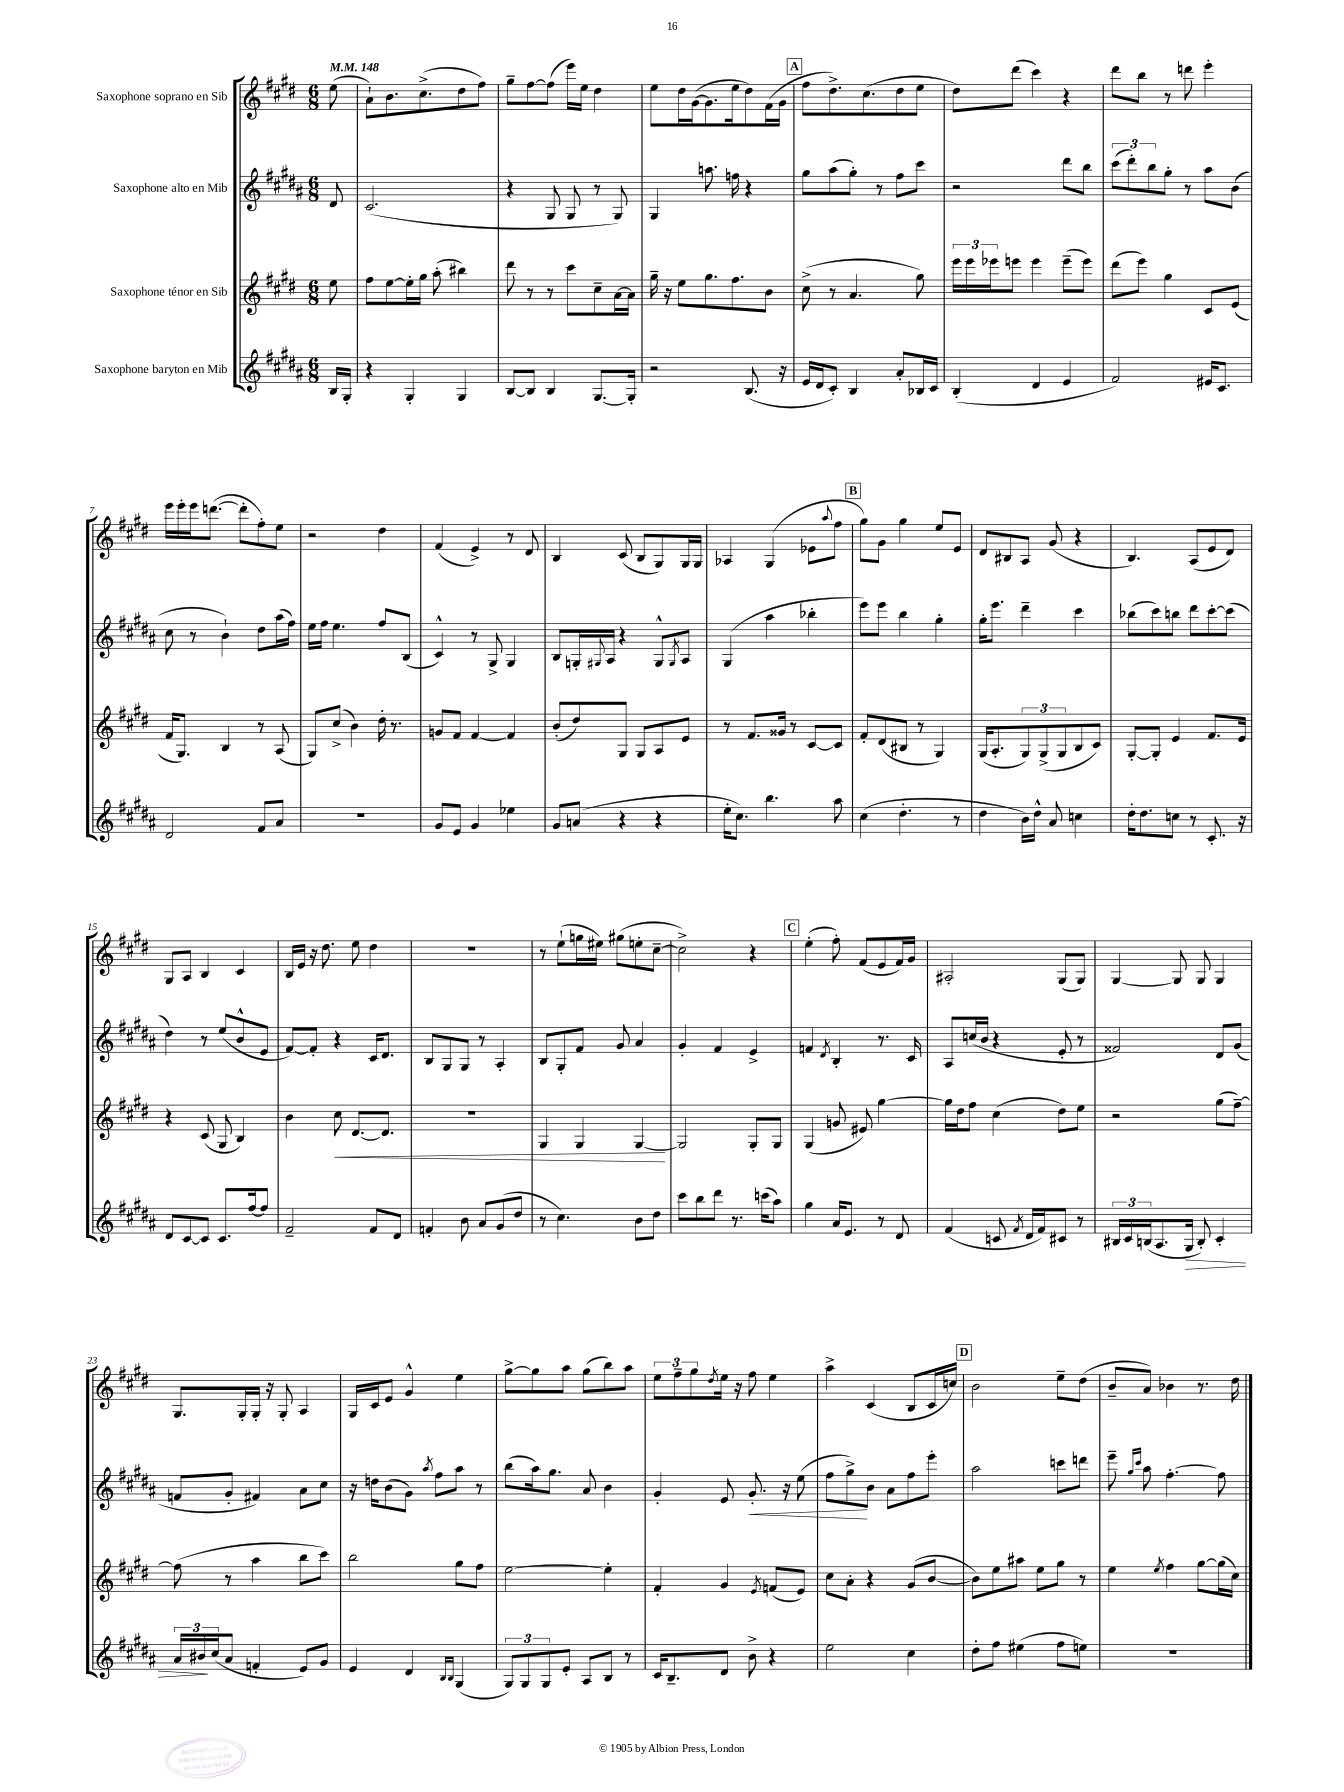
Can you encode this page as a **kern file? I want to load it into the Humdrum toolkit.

**kern	**kern	**kern	**kern
*staff4	*staff3	*staff2	*staff1
*clefG2	*clefG2	*clefG2	*clefG2
*k[f#c#g#d#a#]	*k[f#c#g#d#]	*k[f#c#g#d#a#]	*k[f#c#g#d#]
*M6/8	*M6/8	*M6/8	*M6/8
*MM148	*MM148	*MM148	*MM148
16B	8ee	8d#	(8ee
16G#'	.	.	.
=	=	=	=
4r	8ff#	(2.c#	8a`)
.	[8ee	.	8.b
4G#'	16ee']	.	.
.	16gg#	.	(8.cc#^
.	(8aa'	.	.
4G#	4bb#)	.	8dd#
.	.	.	8ff#)
=	=	=	=
[8B	8ddd#	4r	8gg#~
8B]	8r	.	[8ff#
4B	8r	8G#	(8ff#]
.	8ccc#	8G#	16eee)
.	.	.	16ee
[8.G#	8cc#~	8r	4dd#
.	[16a	8G#)	.
16G#']	16a]	.	.
=	=	=	=
2r	16gg#~	4G#	8ee
.	16r	.	.
.	8ee	.	16dd#
.	.	.	([16g#
.	8.gg#	8.aa	8.g#]
.	8.ff#	16ff	16ee
(8.B	.	4r	8dd#)
.	8b	.	(16f#
16r	.	.	16g#
=	=	=	=
16e	(8cc#^	8gg#	8ff#
16d#	.	.	.
8c#')	8r	(8aa#	8.dd#^)
4B	4.a	8gg#')	.
.	.	.	(8.cc#
.	.	8r	.
8a#'	.	8ff#	8dd#
16B-	8gg#)	8ccc#	8ee
16c#	.	.	.
=	=	=	=
(4B'	24eee	2r	8dd#)
.	24eee	.	.
.	24eee-	.	.
.	8eee	.	(8ddd#
4d#	4eee	.	4ccc#)
4e	(8eee~	8ddd#	4r
.	8eee)	8bb	.
=	=	=	=
2f#)	(8ddd#	(12ccc#	8ddd#
.	.	12ddd#')	.
.	8eee)	.	8bb
.	.	12bb	.
.	4gg#	8gg#'	8r
.	.	8r	8ddd
16e#	8c#	8aa#	4eee'
8.c#	.	.	.
.	(8e	(8b	.
=	=	=	=
2d#	16f#	8cc#	16eee
.	8.G#)	.	16eee'
.	.	8r	16eee
.	.	.	([8.ddd
.	4B	4b`)	.
.	.	.	8ddd']
8f#	8r	8dd#	8ff#')
8a#	(8A	(16aa#	8ee
.	.	16ff#)	.
=	=	=	=
2.r	8G#)	16ee	2r
.	.	16ff#	.
.	(8cc#^	4.ee	.
.	4b)	.	.
.	16dd#'	8ff#	4dd#
.	8.r	.	.
.	.	(8B	.
=	=	=	=
8g#	8g	4c#^^)	(4f#
8e	8f#	.	.
4g#	[4f#	8r	4e^)
.	.	8G#^	.
4ee-	4f#]	4G#	8r
.	.	.	8d#
=	=	=	=
8g#	(8b'	8B	4B
(8a	8dd#)	16G'	.
.	.	8qqG#	.
.	.	16A#	.
4r	8G#	4r	(8c#
.	8G#	.	8B
4r	8A	8G#^^	8G#)
.	.	8qG#	.
.	8e	8A#	16G#
.	.	.	16G#
=	=	=	=
16ee'	8r	(4G#	4A-
8.cc#)	.	.	.
.	8.f#	.	.
4.bb	.	4aa#	(4G#
.	16g##	.	.
.	8r	.	.
.	[8c#	4bb-'	8e-
.	.	.	8qqaa
8aa#	8c#]	.	8ff#
=	=	=	=
(4cc#	8f#'	8eee)	8gg#)
.	(8d#	8eee	8g#
4.dd#'	8B#	4bb	4gg#
.	8r	.	.
.	4G#)	4gg#'	8ee
8r	.	.	8e
=	=	=	=
4dd#	(16G#	16gg#'	8d#
.	8.A'	8.eee	.
.	.	.	8B#
16b)	12G#)	4ddd#~	8A
16dd#^^	.	.	.
.	(12G#^	.	.
8a#	.	.	(8g#
.	12G#	.	.
4cc	8B	4ccc#	4r
.	8c#)	.	.
=	=	=	=
16dd#'	[8G#'	(8bb-	4.B)
8.dd#	.	.	.
.	8G#']	8ccc#)	.
8cc	4e	8bb	.
8r	.	8ddd#	(8A
8.c#'	8.f#	[8ccc#'	8e
.	.	(8ccc#]	8d#)
16r	16e	.	.
=	=	=	=
8d#	4r	4dd#)	8G#
[8c#	.	.	8A
8c#]	(8c#	8r	4B
8.c#	8G#	(8ee	.
.	4B)	8b^^	4c#
[16ff#	.	.	.
8ff#]	.	8e	.
=	=	=	=
2f#~	4b	[8f#)	16B
.	.	.	16e
.	.	8f#']	16r
.	.	.	8.dd#
.	8cc#	4r	.
.	[8.d#	.	8ee
8f#	.	16c#	4dd#
.	8.d#]	8.d#	.
8d#	.	.	.
=	=	=	=
4f'	2.r	8B	2.r
.	.	8G#	.
8b	.	8G#	.
8a#	.	8r	.
(8g#	.	4A#'	.
8dd#	.	.	.
=	=	=	=
8r	4G#	8B	8r
4.cc#)	.	8G#'	(8ee`
.	4G#	8f#	16gg
.	.	.	16ee#)
.	.	8g#	(8gg#
8b	[4G#	4a#	8ee'
8dd#	.	.	[8cc#~
=	=	=	=
8ccc#	2G#]	4g#'	2cc#^])
8bb	.	.	.
8ddd#	.	4f#	.
8.r	.	.	.
.	8G#'	4e^	4r
(16ccc	.	.	.
8aa#)	8G#	.	.
=	=	=	=
4gg#	(4G#	4f	(4ee'
.	.	8qd#	.
16a#	8g	4B'	8ff#')
8.e	.	.	.
.	8e#)	.	(8f#
8r	[4gg#	8.r	8e
8d#	.	.	16f#)
.	.	16c#	16g#
=	=	=	=
(4f#	16gg#]	8A#	2A#'
.	16dd#	.	.
.	8ff#	(16cc	.
.	.	16b	.
8c	(4cc#	4r	.
8qf#	.	.	.
16d#	.	.	.
16f#)	.	.	.
8c#	8dd#)	8e'	(8G#
8r	8ee	8r	8G#)
=	=	=	=
24B#	2r	2f##)	[4G#
24c#	.	.	.
(24B	.	.	.
8.A#	.	.	.
.	.	.	8G#]
16G#	.	.	.
8B')	.	.	8G#
4c#'	(8gg#	8d#	4G#
.	[8ff#~)	(8g#	.
=	=	=	=
24a#	(8ff#]	8f	8.G#
24b#	.	.	.
(24cc#	.	.	.
8a#	8r	8g#'	.
.	.	.	16G#'
4f'	4aa	4f#)	16G#'
.	.	.	16r
.	.	.	8G#'
8e)	8bb	8a#	4A
8g#	8ccc#)	8cc#	.
=	=	=	=
4e	2bb	16r	16G#
.	.	16dd	16c#
.	.	(8b	8e
4d#	.	8g#)	4g#^^
.	.	8qaa#	.
.	.	8ff#	.
16qqB	.	.	.
16qqB	.	.	.
(4G#	8gg#	8aa#	4ee
.	8ff#	8r	.
=	=	=	=
12G#)	[2ee	(8bb	[8gg#^
12G#	.	.	.
.	.	16aa#)	8gg#]
12G#	.	.	.
.	.	8.gg#	.
8e'	.	.	8aa
8A#	.	8a#	(8gg#
8B	4ee']	4b	8bb)
8r	.	.	8aa
=	=	=	=
16c#	4f#'	4g#'	12ee
8.B~	.	.	.
.	.	.	12ff#~
.	.	.	12gg#
.	.	.	8qdd#
8d#	4g#	8e	16ee
.	.	.	16r
8b^	.	8.g#'	8ff#
.	8qe	.	.
4r	(8f	.	4ee
.	.	16r	.
.	8e)	(8ee	.
=	=	=	=
2ee	8cc#	8ff#	4aa^
.	8a'	8gg#^)	.
.	4r	8b	(4c#
.	.	8a#	.
4cc#	(8g#	8ff#	8B
.	[8b	8eee'	16c#
.	.	.	16cc)
=	=	=	=
8dd#'	8b])	2aa#	2b
8ff#	8ee	.	.
(4ee#	8aa#	.	.
.	8ee	.	.
8ff#	8gg#	8ccc	8ee~
8ee)	8r	8ddd	(8dd#
=	=	=	=
2.r	4ee	8eee~	8b~
.	.	16qqgg#	.
.	.	16qqccc#	.
.	.	8aa#	8a)
.	8qee	.	.
.	4ff#	[4.ff#'	4b-
.	[8gg#	.	8.r
.	(16gg#]	8ff#]	.
.	16cc#)	.	16dd#
==	==	==	==
*-	*-	*-	*-
